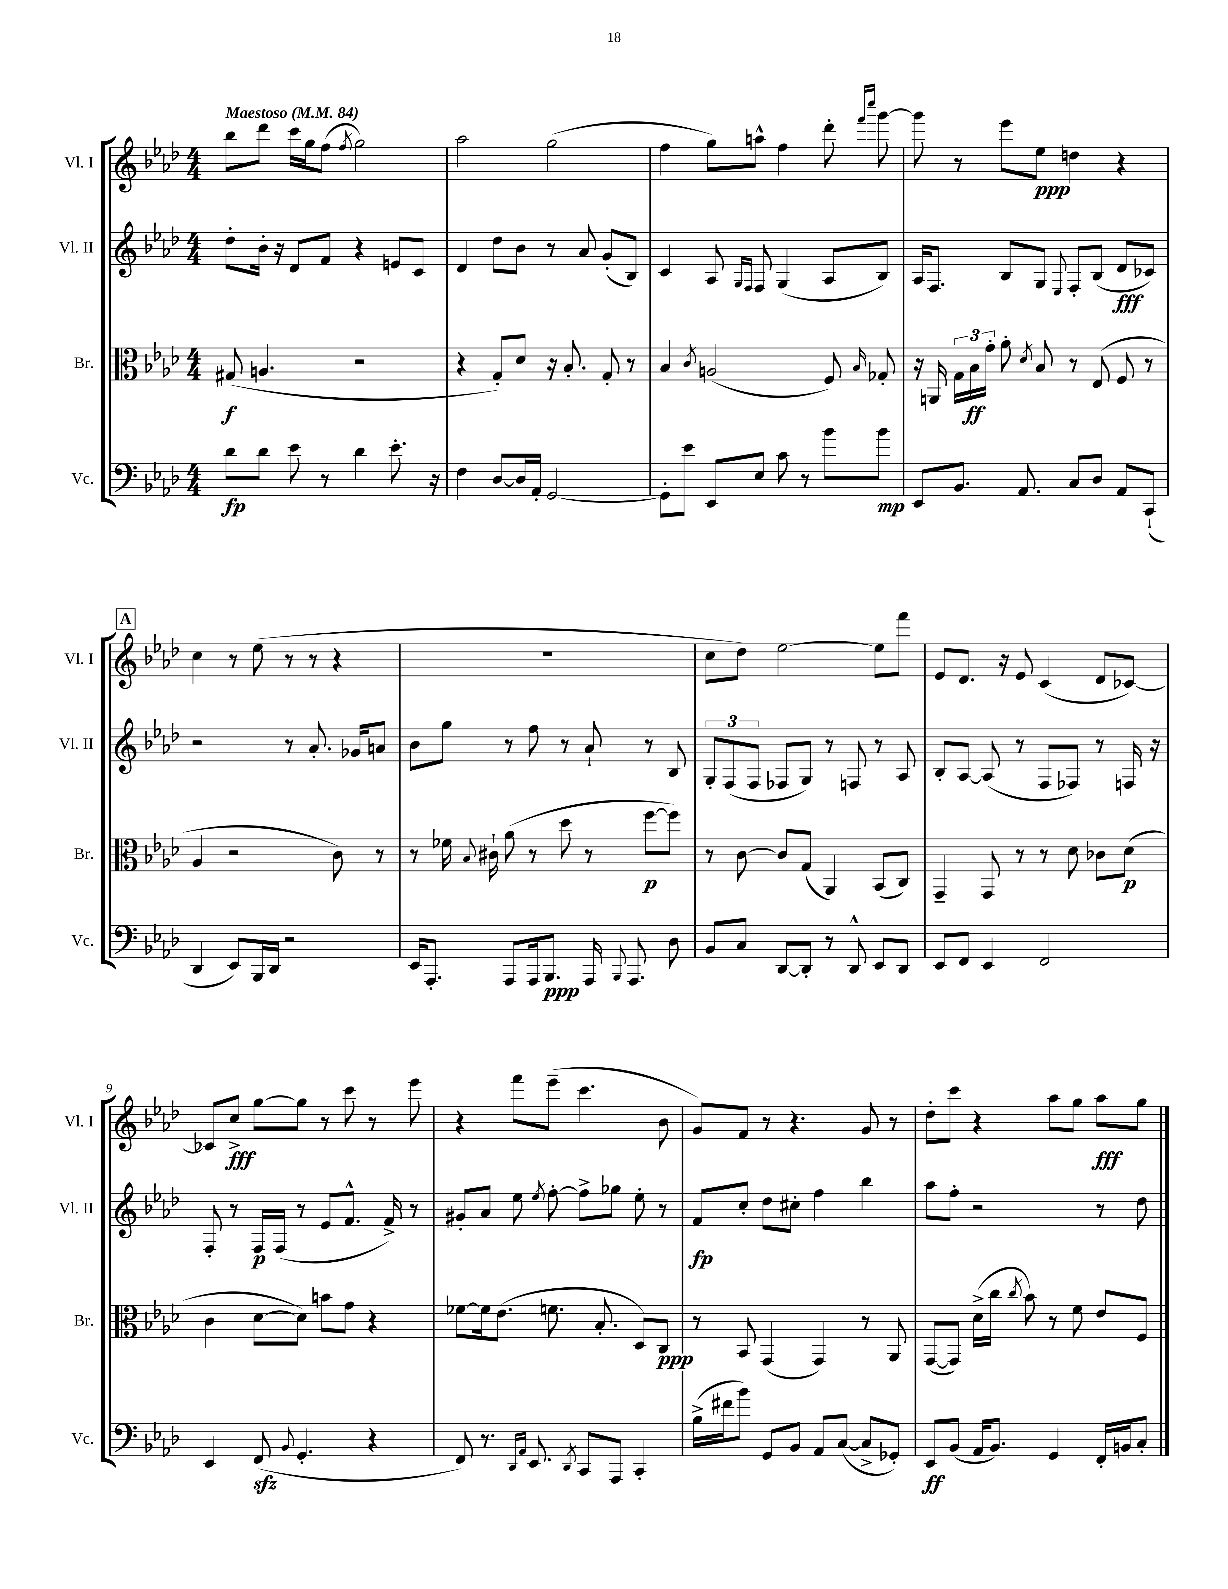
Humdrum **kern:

**kern	**dynam	**kern	**dynam	**kern	**dynam	**kern	**dynam
*part4	*part4	*part3	*part3	*part2	*part2	*part1	*part1
*staff4	*staff4	*staff3	*staff3	*staff2	*staff2	*staff1	*staff1
*I"Vc.	*	*I"Br.	*	*I"Vl. II	*	*I"Vl. I	*
*I'Vc.	*	*I'Br.	*	*I'Vl. II	*	*I'Vl. I	*
*clefF4	*	*clefC3	*	*clefG2	*	*clefG2	*
*k[b-e-a-d-]	*	*k[b-e-a-d-]	*	*k[b-e-a-d-]	*	*k[b-e-a-d-]	*
*M4/4	*	*M4/4	*	*M4/4	*	*M4/4	*
*MM84	*	*MM84	*	*MM84	*	*MM84	*
=1	=1	=1	=1	=1	=1	=1	=1
!	!	!	!	!	!	!LO:TX:a:B:t=Maestoso	!
8d-\L	fp	(8G#X/	f	8dd-'\L	.	8bb-\L	.
8d-\J	.	4.An/	.	16b-'\Jk	.	8ddd-\J	.
.	.	.	.	16r	.	.	.
8e-\	.	.	.	8d-/L	.	16ccc\LL	.
.	.	.	.	.	.	16gg\J	.
8r	.	.	.	8f/J	.	(8ff\J	.
.	.	.	.	.	.	8qff/	.
4d-\	.	2r	.	4r	.	2gg\)	.
8.e-'\	.	.	.	8en/L	.	.	.
.	.	.	.	8c/J	.	.	.
16r	.	.	.	.	.	.	.
=2	=2	=2	=2	=2	=2	=2	=2
4F\	.	4r	.	4d-/	.	2aa-\	.
[8D-/L	.	8G'/L)	.	8dd-\L	.	.	.
16D-/L]	.	8d-/J	.	8b-\J	.	.	.
16AA-'/JJ	.	.	.	.	.	.	.
[2GG/	.	16r	.	8r	.	(2gg\	.
.	.	8.B-'/	.	.	.	.	.
.	.	.	.	8a-/	.	.	.
.	.	8G'/	.	(8g'/L	.	.	.
.	.	8r	.	8B-/J)	.	.	.
=3	=3	=3	=3	=3	=3	=3	=3
8GG'\L]	.	4B-/	.	4c/	.	4ff\	.
8e-\J	.	.	.	.	.	.	.
.	.	8qc/	.	.	.	.	.
8EE-/L	.	(2An/	.	8A-/	.	8gg\L)	.
.	.	.	.	16qqG/LL	.	.	.
.	.	.	.	16qqF/JJ	.	.	.
8E-/J	.	.	.	8F/	.	8aan^^\J	.
8c\	.	.	.	(4G/	.	4ff\	.
8r	.	.	.	.	.	.	.
8b-\L	.	8F/)	.	8A-/L	.	8ddd-'\	.
.	.	.	.	.	.	16qqfff/LL	.
.	.	16qqB-/	.	.	.	16qqcccc/JJ	.
8b-\J	mp	8G-X'/	.	8B-/J)	.	[8ggg\	.
=4	=4	=4	=4	=4	=4	=4	=4
8EE-/L	.	16r	.	16A-/KL	.	8ggg\]	.
.	.	16AAn/	.	8.F/J	.	.	.
8.BB-/J	.	24G\LL	.	.	.	8r	.
.	.	24B-\	ff	.	.	.	.
.	.	24g'\JJ	.	.	.	.	.
.	.	8a-'\	.	8B-/L	.	8eee-\L	.
8.AA-/	.	.	.	.	.	.	.
.	.	8qd-/	.	.	.	.	.
.	.	8B-/	.	8G/J	.	8ee-\J	ppp
.	.	.	.	8qqE-/	.	.	.
8C/L	.	8r	.	8F'/L	.	4ddn\	.
8D-/J	.	(8E-/	.	(8B-/J	.	.	.
8AA-/L	.	8F/	.	8d-/L	fff	4r	.
(8CC`/J	.	8r	.	8c-X/J)	.	.	.
!!LO:LB:g=z
!!LO:REH:place=s1:t=A
=5	=5	=5	=5	=5	=5	=5	=5
4DD-/	.	4A-/	.	2r	.	4cc\	.
8EE-/L)	.	2r	.	.	.	8r	.
16BBB-/L	.	.	.	.	.	(8ee-\	.
16DD-/JJ	.	.	.	.	.	.	.
2r	.	.	.	8r	.	8r	.
.	.	.	.	8.a-'/	.	8r	.
.	.	8c\)	.	.	.	4r	.
.	.	.	.	16g-X/KL	.	.	.
.	.	8r	.	8an/J	.	.	.
=6	=6	=6	=6	=6	=6	=6	=6
16EE-/KL	.	8r	.	8b-\L	.	1r	.
8.AAA-'/J	.	.	.	.	.	.	.
.	.	16f-X\	.	8gg\J	.	.	.
.	.	8qqB-/	.	.	.	.	.
.	.	16c#X`\	.	.	.	.	.
8AAA-/L	.	(8a-\	.	8r	.	.	.
16AAA-/k	.	8r	.	8ff\	.	.	.
8.BBB-/J	ppp	.	.	.	.	.	.
.	.	8dd-\	.	8r	.	.	.
16AAA-/	.	8r	.	8a-`/	.	.	.
8qqBBB-/	.	.	.	.	.	.	.
8.AAA-/	.	.	.	.	.	.	.
.	.	[8ff\L	p	8r	.	.	.
8D-\	.	8ff\J])	.	8B-/	.	.	.
=7	=7	=7	=7	=7	=7	=7	=7
8BB-/L	.	8r	.	12G'/L	.	8cc\L	.
.	.	.	.	(12F/	.	.	.
8C/J	.	[8c\	.	.	.	8dd-\J)	.
.	.	.	.	12F/J	.	.	.
[8DD-/L	.	8c/L]	.	8F-X/L	.	[2ee-\	.
8DD-'/J]	.	(8G/J	.	8G/J)	.	.	.
8r	.	4AA-/)	.	8r	.	.	.
8DD-^^/	.	.	.	8Fn/	.	.	.
8EE-/L	.	(8BB-/L	.	8r	.	8ee-\L]	.
8DD-/J	.	8C/J)	.	8A-/	.	8fff\J	.
=8	=8	=8	=8	=8	=8	=8	=8
8EE-/L	.	4GG~/	.	8B-'/L	.	8e-/L	.
8FF/J	.	.	.	[8A-/J	.	8.d-/J	.
4EE-/	.	8GG/	.	(8A-/]	.	.	.
.	.	.	.	.	.	16r	.
.	.	8r	.	8r	.	8e-/	.
2FF/	.	8r	.	8F/L	.	(4c/	.
.	.	8d-\	.	8F-X/J)	.	.	.
.	.	8c-X\L	.	8r	.	8d-/L	.
.	.	(8d-\J	p	16Fn/	.	[8c-X/J)	.
.	.	.	.	16r	.	.	.
!!LO:LB:g=z
=9	=9	=9	=9	=9	=9	=9	=9
4EE-/	.	4c\	.	8F'/	.	8c-X/L]	.
.	.	.	.	8r	.	8cc^/J	fff
(8FFzz/	.	[8d-\L	.	16F/LL	p	[8gg\L	.
.	.	.	.	(16F/JJ	.	.	.
8qqBB-/	.	.	.	.	.	.	.
4.GG'/	.	8d-\J])	.	8r	.	8gg\J]	.
.	.	8bn\L	.	8e-/L	.	8r	.
.	.	8g\J	.	8.f^^/J	.	8ccc\	.
4r	.	4r	.	.	.	8r	.
.	.	.	.	16f^/)	.	.	.
.	.	.	.	8r	.	8eee-\	.
=10	=10	=10	=10	=10	=10	=10	=10
8FF/)	.	[8f-X\L	.	8g#X'/L	.	4r	.
8.r	.	16f-\k]	.	8a-/J	.	.	.
.	.	(8.e-\J	.	.	.	.	.
.	.	.	.	8ee-\	.	8fff\L	.
16qqDD-/LL	.	.	.	.	.	.	.
16qqAA-/JJ	.	.	.	.	.	.	.
8.EE-/	.	.	.	.	.	.	.
.	.	.	.	8qee-/	.	.	.
.	.	8.fn\	.	[8ff'\	.	(8eee-~\J	.
8qDD-/	.	.	.	.	.	.	.
8CC/L	.	.	.	8ff^\L]	.	4.ccc\	.
.	.	8.B-'/	.	.	.	.	.
8AAA-/J	.	.	.	8gg-X\J	.	.	.
4CC'/	.	8D-/L)	.	8ee-'\	.	.	.
.	.	8C/J	ppp	8r	.	8b-\	.
=11	=11	=11	=11	=11	=11	=11	=11
(16B-^\LL	.	8r	.	8f/L	fp	8g/L)	.
16f#X\J	.	.	.	.	.	.	.
8b-\J)	.	8BB-/	.	8cc'/J	.	8f/J	.
8GG/L	.	(4GG/	.	8dd-\L	.	8r	.
8BB-/J	.	.	.	8cc#X'\J	.	4.r	.
8AA-/L	.	4GG/)	.	4ff\	.	.	.
([8C/J	.	.	.	.	.	.	.
8C^/L]	.	8r	.	4bb-\	.	8g/	.
8GG-X'/J)	.	8AA-/	.	.	.	8r	.
=12	=12	=12	=12	=12	=12	=12	=12
8EE-/L	ff	([8GG/L	.	8aa-\L	.	8dd-'\L	.
(8BB-/J	.	8GG/J])	.	8ff'\J	.	8ccc\J	.
16AA-/KL	.	(16d-^\LL	.	2r	.	4r	.
8.BB-/J)	.	16cc\JJ	.	.	.	.	.
.	.	8qcc/	.	.	.	.	.
.	.	8b-\)	.	.	.	.	.
4GG/	.	8r	.	.	.	8aa-\L	.
.	.	8f\	.	.	.	8gg\J	.
16FF'/LL	.	8e-/L	.	8r	.	8aa-\L	fff
16BBn/J	.	.	.	.	.	.	.
8C'/J	.	8F/J	.	8dd-\	.	8gg\J	.
==	==	==	==	==	==	==	==
*-	*-	*-	*-	*-	*-	*-	*-
